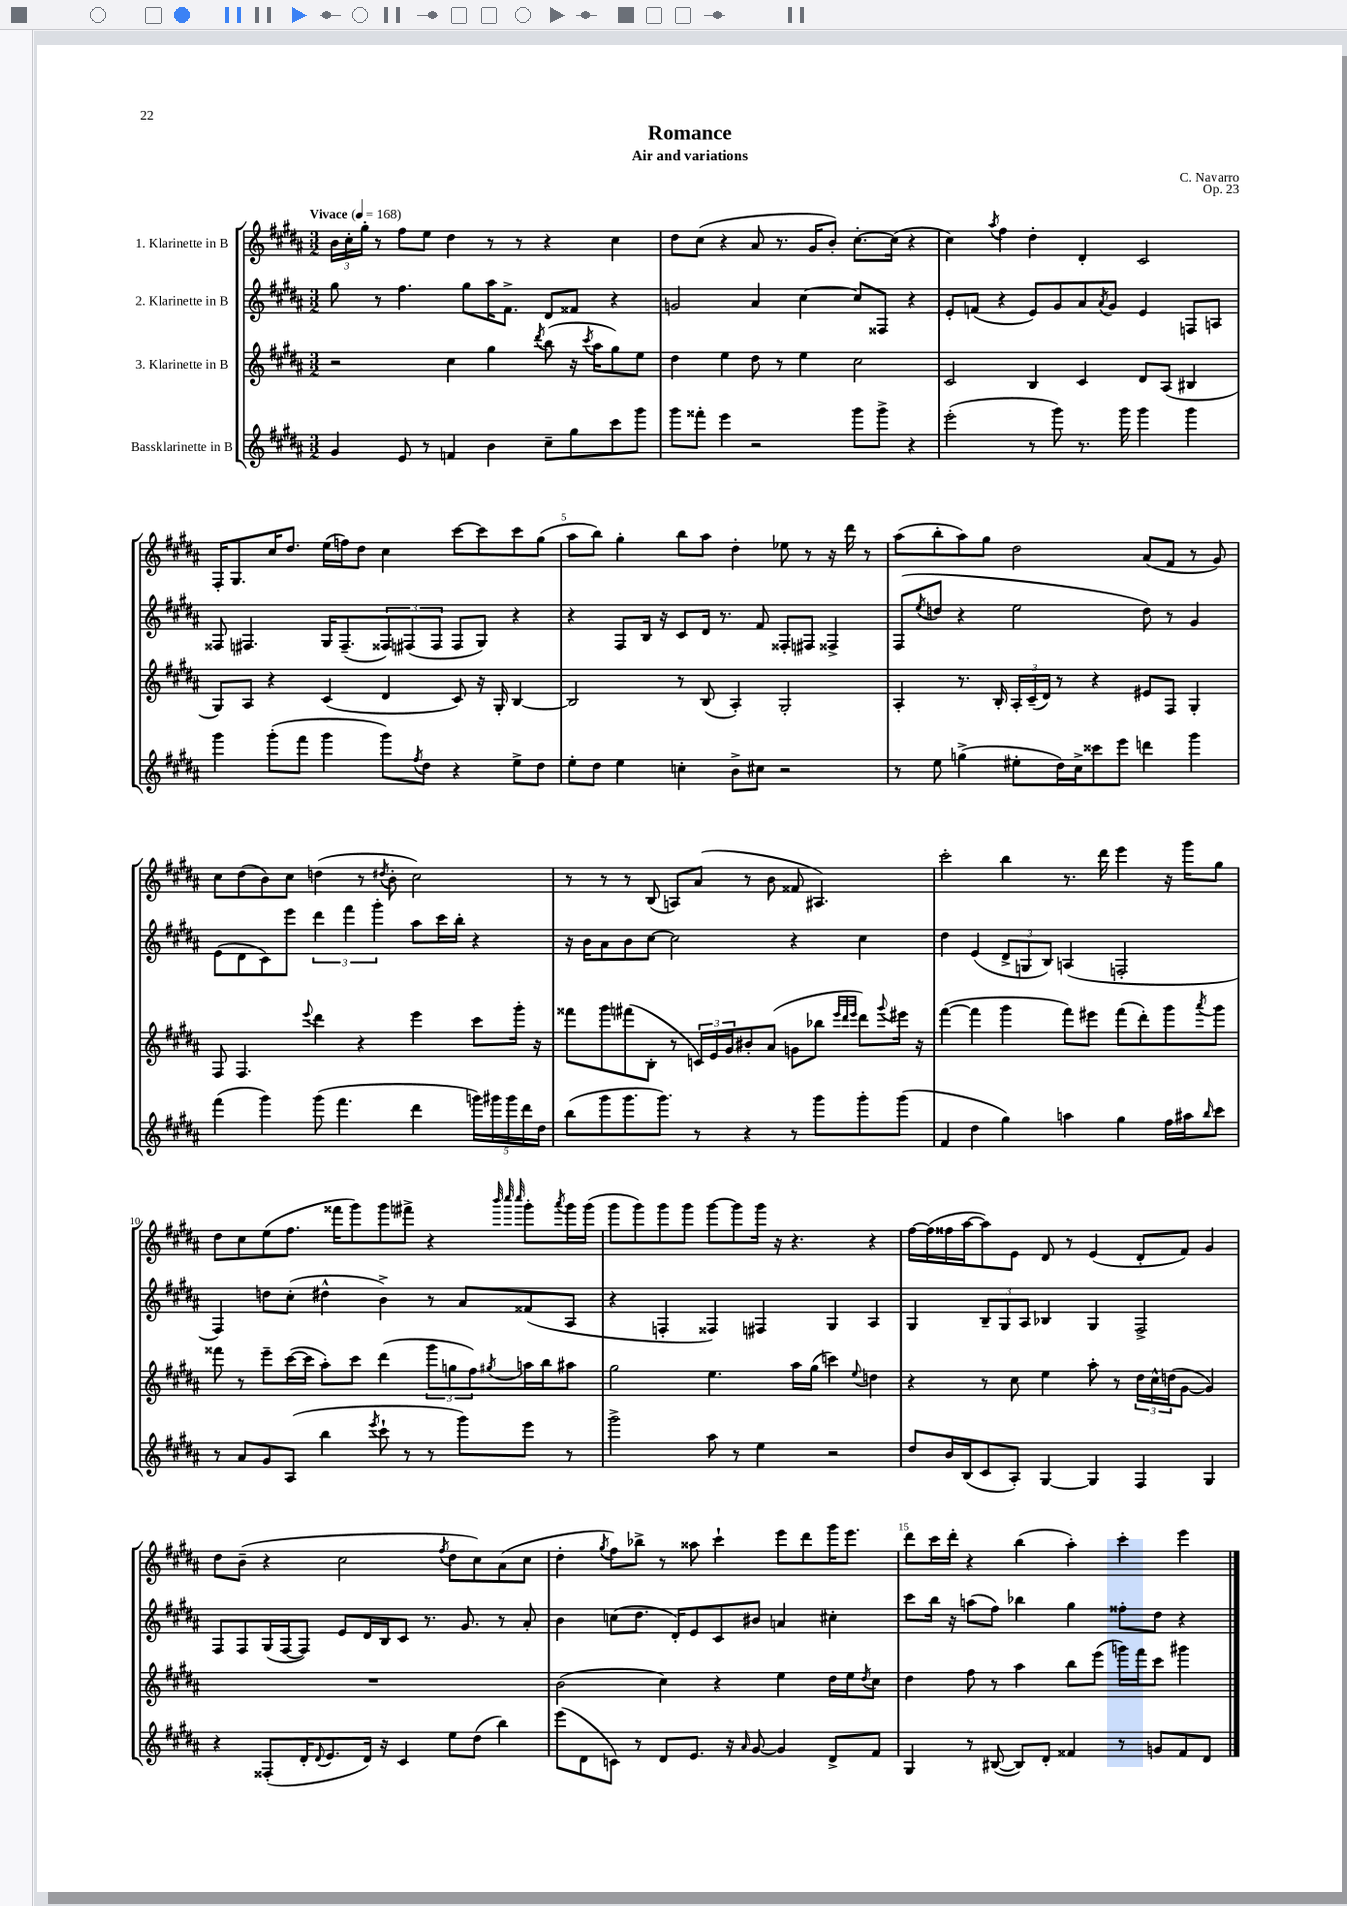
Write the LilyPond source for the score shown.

\header { title = "Romance" composer = "C. Navarro" subtitle = "Air and variations" opus = "Op. 23" }
<<
\new StaffGroup <<
\new Staff = "s0" \with { instrumentName = "1. Klarinette in B" } {
    \clef treble \key b \major \numericTimeSignature \time 3/2 \tempo "Vivace" 4 = 168
    \tuplet 3/2 { b'16 cis''16-. gis''16-. } r8 fis''8 e''8 dis''4 r8 r8 r4 cis''4 |
    dis''8 cis''8( r4 ais'8 r8. gis'16 b'8-.) cis''8.~-. cis''16( r4 |
    cis''4) \acciaccatura { ais''8 } fis''4 dis''4-. dis'4-. cis'2 |
    fis16-. gis8. cis''16 dis''8. e''16( f''16) dis''8 cis''4 cis'''8~ cis'''8 cis'''8 gis''8( |
    ais''8 b''8) gis''4-. b''8 ais''8 dis''4-. ees''8 r8 r16 dis'''16 r8 |
    ais''8( b''8-. ais''8) gis''8 dis''2 ais'8( fis'8 r8 gis'8) |
    cis''8 dis''8( b'8) cis''8 d''4( r8 \acciaccatura { dis''8 } b'8-. cis''2) |
    r8 r8 r8 b8( a8) ais'8( r8 b'8 fisis'8 ais4.) |
    cis'''2-. b''4 r8. dis'''16 e'''4 r16 gis'''16 gis''8 |
    dis''8 cis''8 e''8( fis''8. fisis'''16 gis'''8) gis'''8 fis'''8-> r4 \grace { b'''32 cis''''32 cis''''32 } gis'''8-. \acciaccatura { ais'''8 } gis'''16 gis'''16( |
    gis'''8 gis'''8) gis'''8 gis'''8 gis'''8~ gis'''8 gis'''16 r16 r4. r4 |
    fis''16~ fis''16( fisis''16 ais''16~ ais''8) e'8 dis'8 r8 e'4( dis'8-. fis'8) gis'4 |
    dis''8 b'8--( r4 cis''2 \acciaccatura { fis''8 } dis''8 cis''8) ais'8( cis''8 |
    dis''4-. \acciaccatura { gis''8 } fis''8) bes''8-> r8 aisis''8 cis'''4-! e'''8 dis'''8 gis'''16 e'''8. |
    dis'''8 cis'''16 dis'''16-. r4 b''4( ais''4-.) cis'''4-. e'''4 \bar "|." |
}
\new Staff = "s1" \with { instrumentName = "2. Klarinette in B" } {
    \clef treble \key b \major \numericTimeSignature \time 3/2
    gis''8 r8 fis''4. gis''8 ais''16 fis'8.-> dis'8 fisis'8 r4 |
    g'2 ais'4 cis''4~ cis''8 fisis8 r4 |
    e'8-. f'8( r4 e'8) gis'8 ais'8 \acciaccatura { ais'8 } gis'8 e'4 f8 a8 |
    fisis8 fis4. gis16 fis8.--( \tuplet 3/2 { fisis8) fis8( fis8 } fis8 gis8) r4 |
    r4 fis8 b16 r16 cis'8 dis'16 r8. fis'8 fisis8-. fis8 fisis4-> |
    fis8( \acciaccatura { e''8 } d''8 r4 e''2 d''8) r8 gis'4 |
    e'8( dis'8 cis'8) e'''8 \tuplet 3/2 { dis'''4 fis'''4 gis'''4-. } ais''8 cis'''16 b''16-. r4 |
    r16 b'16 ais'8 b'8 cis''8~ cis''2 r4 cis''4 |
    dis''4 e'4( \tuplet 3/2 { dis'8-> g8 b8) } a4( f2-. |
    fis4) d''8 cis''8-.( dis''4-^ b'4->) r8 ais'8 fisis'8( ais8 |
    r4 f4-. fisis4) fis4 gis4 ais4 |
    gis4 \tuplet 3/2 { b8-- gis8 ais8 } bes4 gis4 fis2-> |
    fis8 fis8 gis16( fis16~ fis8) e'8 dis'16 b16 cis'8 r8. gis'8. r8 ais'8-. |
    b'4 c''8( dis''8. dis'16-.) e'8 cis'8 bis'8 a'4 cis''4-. |
    cis'''8 b''16 r16 a''8( fis''8) bes''4 gis''4 fisis''8-. dis''8 r4 \bar "|." |
}
\new Staff = "s2" \with { instrumentName = "3. Klarinette in B" } {
    \clef treble \key b \major \numericTimeSignature \time 3/2
    r2 cis''4 gis''4 \acciaccatura { dis'''8 } b''8( r16 \acciaccatura { cis'''8 } ais''16 gis''8) e''8 |
    dis''4 e''4 dis''8 r8 e''4 cis''2 |
    cis'2 b4 cis'4 dis'8 ais8( bis4 |
    gis8) ais8 r4 cis'4( dis'4 cis'8) r16 gis16-. b4~ |
    b2 r8 b8( ais4-.) gis2-. |
    ais4-. r8. b16-. \tuplet 3/2 { ais16-. cis'16--( dis'16) } r8 r4 eis'8 fis8 gis4-. |
    fis8 fis4. \appoggiatura { e'''8 } dis'''4 r4 e'''4 cis'''8 gis'''16-. r16 |
    fisis'''8 gis'''8 fis'''8( b8-. r8 \tuplet 3/2 { c'16) e'16 gis'16 } bis'8-. ais'8( g'8 bes''8 \grace { e'''32 dis'''32 e'''32 } dis'''8) \appoggiatura { gis'''8 } eis'''16 r16 |
    fis'''4~( fis'''4 gis'''4 fis'''8) eis'''8 fis'''8( dis'''8-.) gis'''8 \acciaccatura { ais'''8 } gis'''8 |
    fisis'''8 r8 e'''8-- cis'''16~( cis'''16 ais''8-.) cis'''8 dis'''4( \tuplet 3/2 { gis'''8 g''8 fis''8) } \acciaccatura { gis''8 } a''16 b''16 ais''8 |
    gis''2 e''4. ais''16 gis''16( c'''4) \appoggiatura { e''8 } d''4 |
    r4 r8 cis''8 e''4 ais''8-. r8 \tuplet 3/2 { dis''16 cis''16-^ d''16( } gis'8~ gis'4) |
    R1. |
    b'2( cis''4) r4 e''4 dis''16 e''16 \acciaccatura { dis''8 } cis''8 |
    dis''4 fis''8 r8 ais''4 b''8 e'''8( g'''16) fis'''16 cis'''8 gis'''4 \bar "|." |
}
\new Staff = "s3" \with { instrumentName = "Bassklarinette in B" } {
    \clef treble \key b \major \numericTimeSignature \time 3/2
    gis'4 e'8 r8 f'4 b'4 cis''8-- gis''8 cis'''8 gis'''8 |
    gis'''8 fisis'''8-. e'''4 r2 gis'''8 gis'''8-> r4 |
    e'''2-.( r8 gis'''8) r8. gis'''16 gis'''4 gis'''4 |
    gis'''4 gis'''8-.( fis'''8 gis'''4 gis'''8) \acciaccatura { fis''8 } dis''8 r4 e''8-> dis''8 |
    e''8-. dis''8 e''4 c''4-. b'8-> cis''8 r2 |
    r8 e''8 g''4->( eis''8-. dis''16) cis''16-> cisis'''8 e'''8 d'''4 gis'''4 |
    fis'''4( gis'''4) gis'''8( fis'''4. dis'''4 \tuplet 5/4 { g'''16) gis'''16 gis'''16 dis'''16 dis''16 } |
    b''8( gis'''8 gis'''8. gis'''8.) r8 r4 r8 gis'''8 gis'''8-. gis'''8( |
    fis'4 dis''4 gis''4) a''4 gis''4 fis''16 ais''16 \grace { b''16 } cis'''8 |
    r8 ais'8 gis'8 ais8( b''4 \acciaccatura { e'''8 } cis'''8-! r8 r8 gis'''8) e'''8 r8 |
    gis'''2-> ais''8 r8 e''4 r2 |
    dis''8 b'16 b16( cis'8 ais8-.) gis4~ gis4 fis4 gis4 |
    r4 fisis8-.( dis'16-. \appoggiatura { dis'8 } e'8. dis'16) r16 cis'4 e''8 dis''8( b''4) |
    e'''8( dis'8 c'8) r8 dis'8 e'8. r16 \grace { ais'16 } gis'8~ gis'4 dis'8-> fis'8 |
    gis4 r8 bis8~( bis8) dis'8-. fisis'4 r8 g'8 fisis'8 dis'8 \bar "|." |
}
>>
>>
\layout { \context { \Score \override BarNumber.break-visibility = ##(#f #t #t) barNumberVisibility = #(every-nth-bar-number-visible 5) } }
